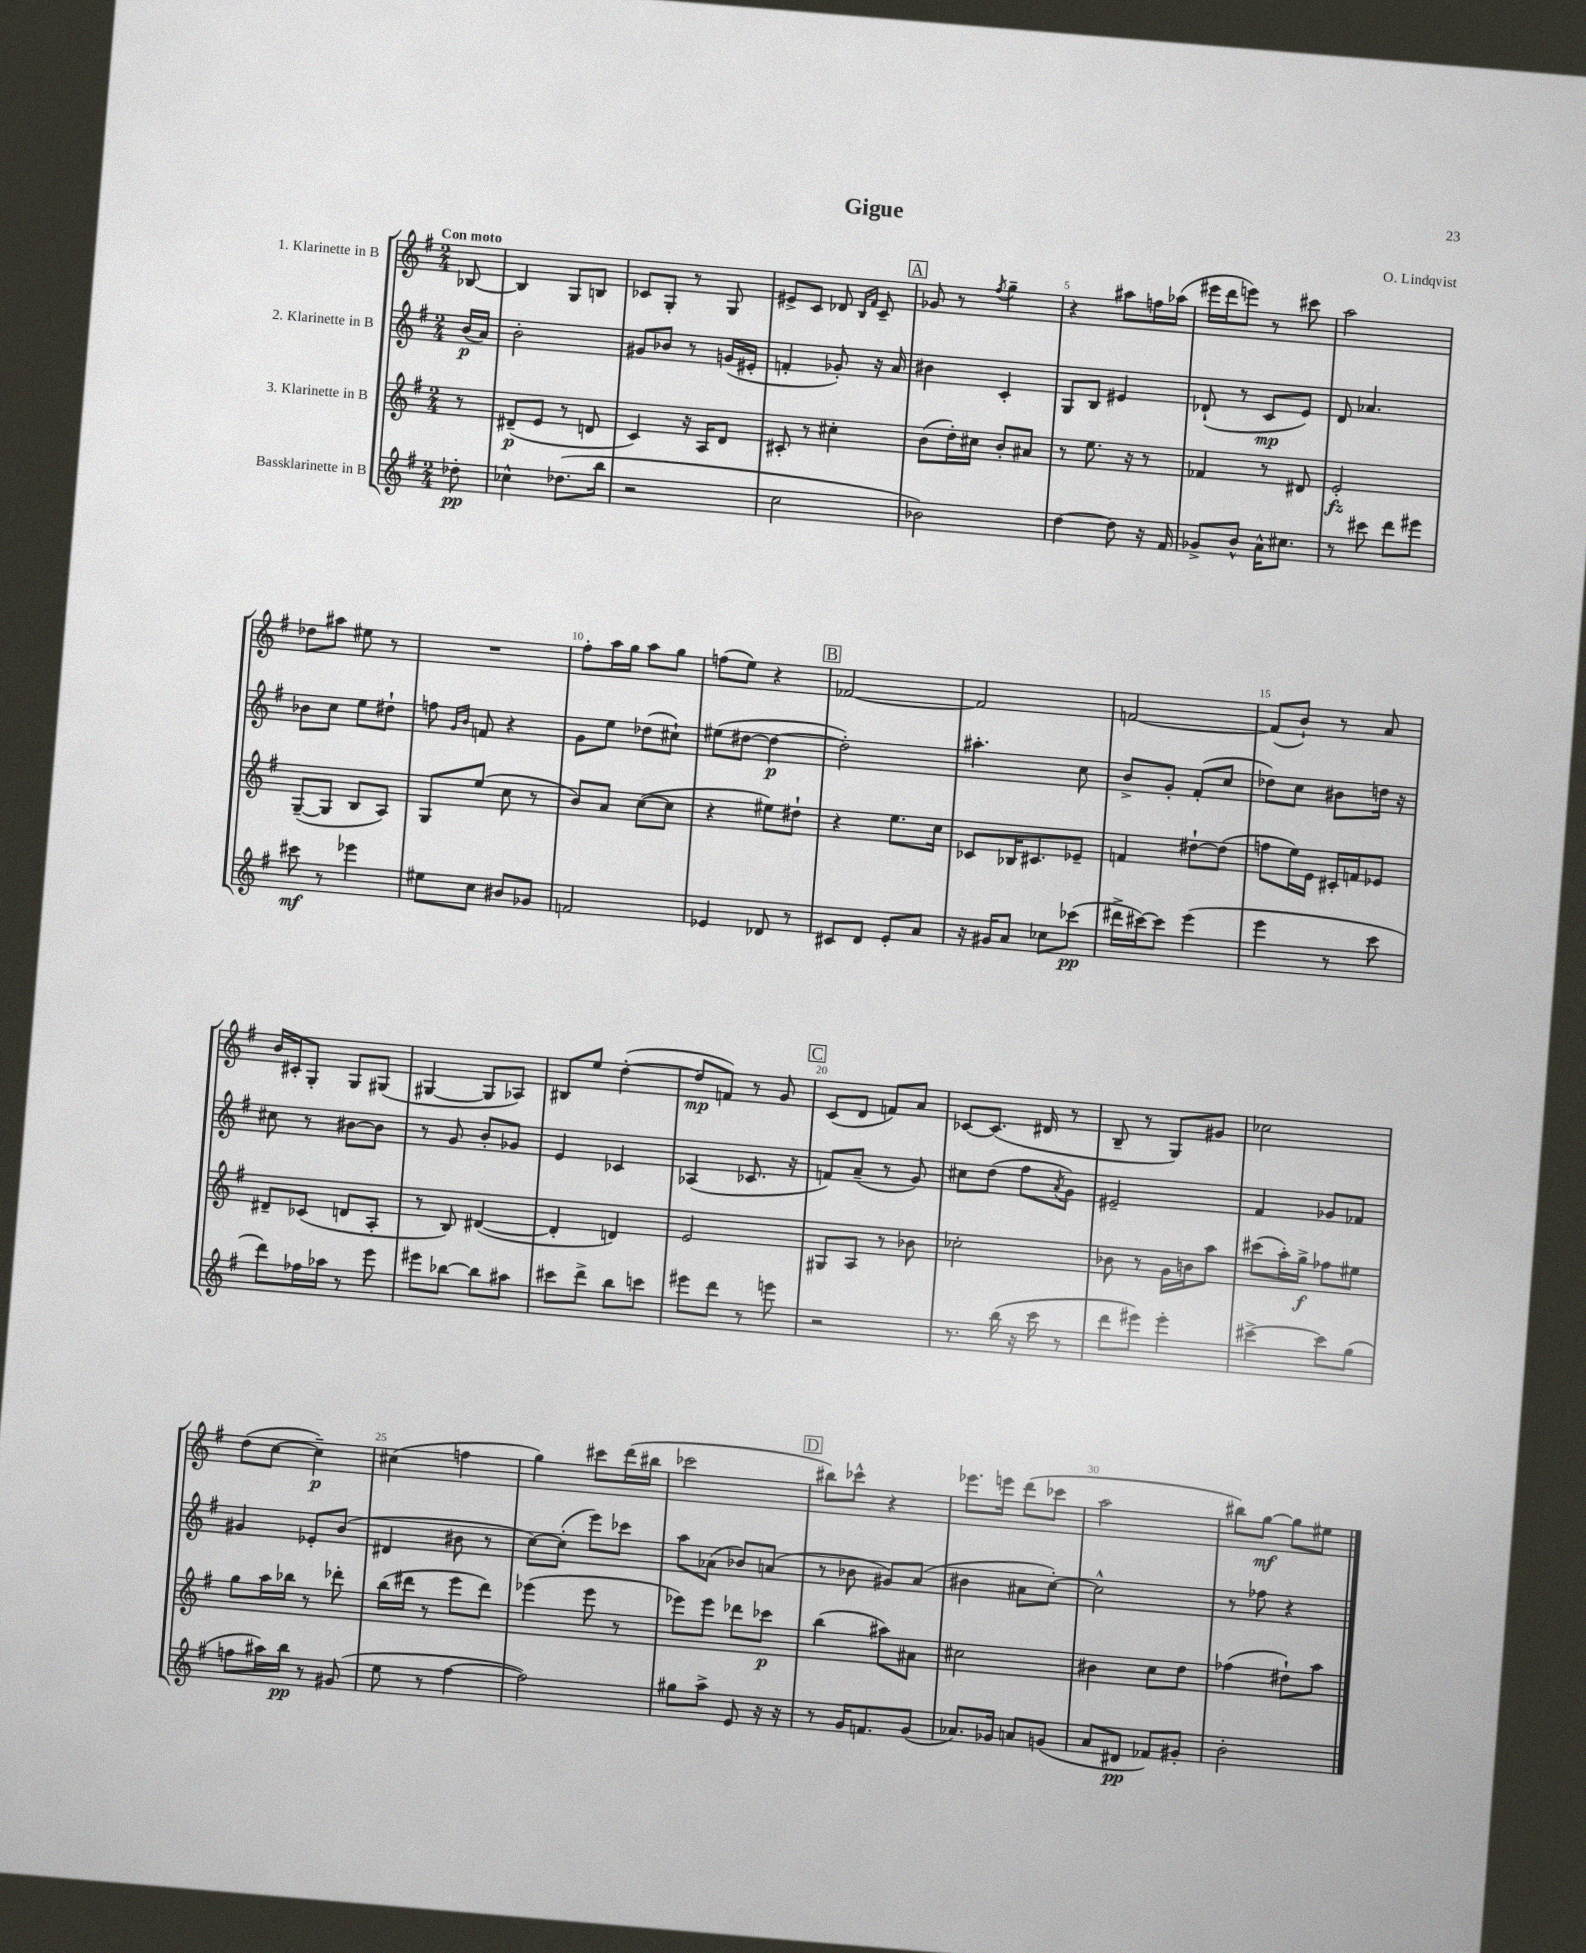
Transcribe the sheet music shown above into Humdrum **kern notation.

**kern	**kern	**kern	**kern
*staff4	*staff3	*staff2	*staff1
*clefG2	*clefG2	*clefG2	*clefG2
*k[f#]	*k[f#]	*k[f#]	*k[f#]
*M2/4	*M2/4	*M2/4	*M2/4
8dd-'\	8r	(16b/LL	[8B-/
.	.	16a/JJ)	.
=	=	=	=
4cc-^^\	(8d#~/L	2b'\	4B-/]
.	8e/J	.	.
(8.dd-\L	8r	.	8G/L
.	8d/	.	8B/J
16bb\Jk	.	.	.
=	=	=	=
2r	4c/)	8g#/L	8c-/L
.	.	8b-/J	8G'/J
.	16r	8r	8r
.	16A/LK	.	.
.	8d/J	(16g/LL	8G/
.	.	16e#'/JJ	.
=	=	=	=
2cc\	8c#'/	4f'/	8e#^/L
.	8r	.	8c/J
.	4cc#'\	8g-'/)	8d-/
.	.	.	16qqB/LL
.	.	.	16qqf#/JJ
.	.	16r	8c~/
.	.	16a/	.
=	=	=	=
2b-\)	(8b\L	4b#\	8g-/
.	16dd'\L)	.	8r
.	16cc#\JJ	.	.
.	.	.	8qff#/
.	8b'/L	4c'/	4gg~\
.	8a#/J	.	.
=	=	=	=
[4dd\	8r	8G/L	4r
.	8.ee\	8B/J	.
8dd\]	.	4e#/	8aa#\L
.	16r	.	.
16r	8r	.	16ff\L
16f#/	.	.	(16aa-\JJ
=	=	=	=
8g-^/L	4f-/	(8d-`/	16eee#\LL
.	.	.	16ddd\J
8b^^/J	.	8r	8eee\J)
16a^^\LK	8r	8c/L	8r
8.cc#\J	.	.	.
.	8d#/	8e/J)	8ccc#\
=	=	=	=
8r	2e'/	8d/	2aa\
8ccc#\	.	4.a-/	.
8ddd\L	.	.	.
8eee#\J	.	.	.
=	=	=	=
8ccc#\	([8G~/L	8b-\L	8dd-\L
8r	8G/]J	8cc\J	8aa#\J
4eee-\	8B/L	8ee\L	8ee#\
.	8A/J)	8dd#`\J	8r
=	=	=	=
8ee#\L	8G/L	8ff\	2r
.	.	16qqg/LL	.
.	.	16qqb/JJ	.
8cc\J	(8ee/J	8f/	.
8b#/L	8cc\	4r	.
8g-/J	8r	.	.
=	=	=	=
2f/	8b/L)	8g\L	8ff#'\L
.	8a/J	8ee\J	16aa\L
.	.	.	16gg\JJ
.	([8cc\L	(8dd-\L	8aa\L
.	8cc\]J	8cc#`\J)	8gg\J
=	=	=	=
4e-/	4r	(8ee#\L	(8ff\L
.	.	[8dd#\J	8ee\J)
8d-/	8ee#\L)	4dd#\_	4r
8r	8dd#`\J	.	.
=	=	=	=
8c#/L	4r	2dd#'\])	[2f-/
8d/J	.	.	.
8e'/L	8.ee\L	.	.
8a/J	.	.	.
.	16cc\Jk	.	.
=	=	=	=
16r	8c-/L	4.aa#'\	2f-/]
16g#/LK	.	.	.
8a/J	16B-/K	.	.
.	8.c#/	.	.
8cc-\L	.	.	.
(8ccc-\J	8e-~/J	8cc\	.
=	=	=	=
16ddd#^\LL	4f/	8b^/L	[2f/
[16ccc#\J)	.	.	.
8ccc#\]J	.	8g'/J	.
(4eee\	[8dd#`\L	(8f#'/L	.
.	(8dd#\]J	8cc/J	.
=	=	=	=
4eee\	8ff\L	8dd-\L)	(8f/]L
.	16ee\L)	8cc\J	8b`/J)
.	16e\JJ	.	.
8r	16c#'/LL	8b#\L	8r
.	16f/J	.	.
8ccc\	8e-/J	16dd\Jk	8a/
.	.	16r	.
=	=	=	=
8ddd\L)	8d#~/L	8cc#\	16b/LL
.	.	.	16c#'/J
16ff-\L	(8c-/J	8r	8G'/J
16aa-\JJ	.	.	.
8r	8d/L	[8b#\L	8G/L
8eee\	8A'/J	8b#\]J	(8G#/J
=	=	=	=
8eee#\L	8r	8r	[4G#/
[8bb-\J	8B/)	8g/	.
8bb-\]L	([4d#/	8b'/L	8G#/]L
8aa#\J	.	8g-/J	8A-/J)
=	=	=	=
8ccc#\L	4d#'/]	4e/	8B#/L
8ddd^\J	.	.	8ee/J
8bb\L	4d/)	4c-/	([4dd'\
8ccc\J	.	.	.
=	=	=	=
8eee#\L	2e/	(4A-/	8dd/]L
8ddd\J	.	.	8f/J)
8r	.	8.c-/	8r
8eee\	.	.	8g/
.	.	16r	.
=	=	=	=
2r	8G#/L	8f/L)	(8c/L
.	8A/J	(8a~/J	8d/J
.	8r	8r	8f/L)
.	8b-\	8g/)	8a/J
=	=	=	=
8.r	2cc-'\	8cc#\L	[8c-/L
.	.	(8dd\J	(8.c-/]J
(16bb\	.	.	.
16r	.	8ff#\L	.
16ccc\	.	.	16d#/
.	.	8qa/	.
8r	.	8g\J)	8r
=	=	=	=
8ddd\L	8b-\	2e#~/	8B~/
8eee#\J)	8r	.	8r
4eee#'\	16g\LL	.	8G/L)
.	16b\J	.	.
.	8aa\J	.	8g#/J
=	=	=	=
[4ccc#^\	(8ccc#\L	4f#/	2cc-\
.	16aa'\L)	.	.
.	16gg^\JJ	.	.
8ccc#\]L	8ff-\L	8g-/L	.
(8gg\J	8ee#\J	8f-/J	.
=	=	=	=
8ff\L	8gg\L	4g#/	(8dd\L
16aa#\L)	16aa\L	.	[8cc\J
16bb\JJ	16bb-\JJ	.	.
8r	8r	8e-'/L	4cc~\])
(8g#/	8ddd-'\	(8b/J	.
=	=	=	=
8ee\	(16bb\LL	4d#/	(4cc#\
.	16ddd#\JJ	.	.
8r	8r	.	.
[4ff#\	8eee\L	8b#\	4ff\
.	8ddd#\J)	8r	.
=	=	=	=
2ff#\])	(4eee-\	[8cc\L)	4gg\)
.	.	(8cc'\]J	.
.	8eee-\	8eee\L)	8ccc#\L
.	8r	8ccc-\J	(16ddd\L
.	.	.	16bb#\JJ
=	=	=	=
8gg#\L	8eee-\L)	8aa\L	2ccc-\
8aa^\J	8eee-\J	(8a-\J	.
8e/	8ddd-\L	8b-/L)	.
16r	8ccc-\J	(8a/J	.
16r	.	.	.
=	=	=	=
8r	(4bb\	8r	8bb#\L)
16g/LK	.	8b-\	8ccc-^^\J
8.f/	.	.	.
.	8aa#\L)	8g#/L)	4r
(8g/J	8a#\J	(8a/J	.
=	=	=	=
8.a-/L)	2cc#\	4b#\	8.eee-\L
16g-/Jk	.	.	16eee\Jk
8a/L	.	8a#\L	(8ddd\L
(8g/J	.	[8cc'\J)	8ccc-\J
=	=	=	=
8a/L	4b#\	2cc^^\]	2aa\
8d#/J	.	.	.
8f-/L)	8cc\L	.	.
8g#'/J	8dd\J	.	.
=	=	=	=
2b'\	(4ff-\	8r	8bb#\L)
.	.	8ff-\	[8gg\J
.	8dd#`\L)	4r	8gg\]L
.	8aa\J	.	8ee#\J
==	==	==	==
*-	*-	*-	*-
